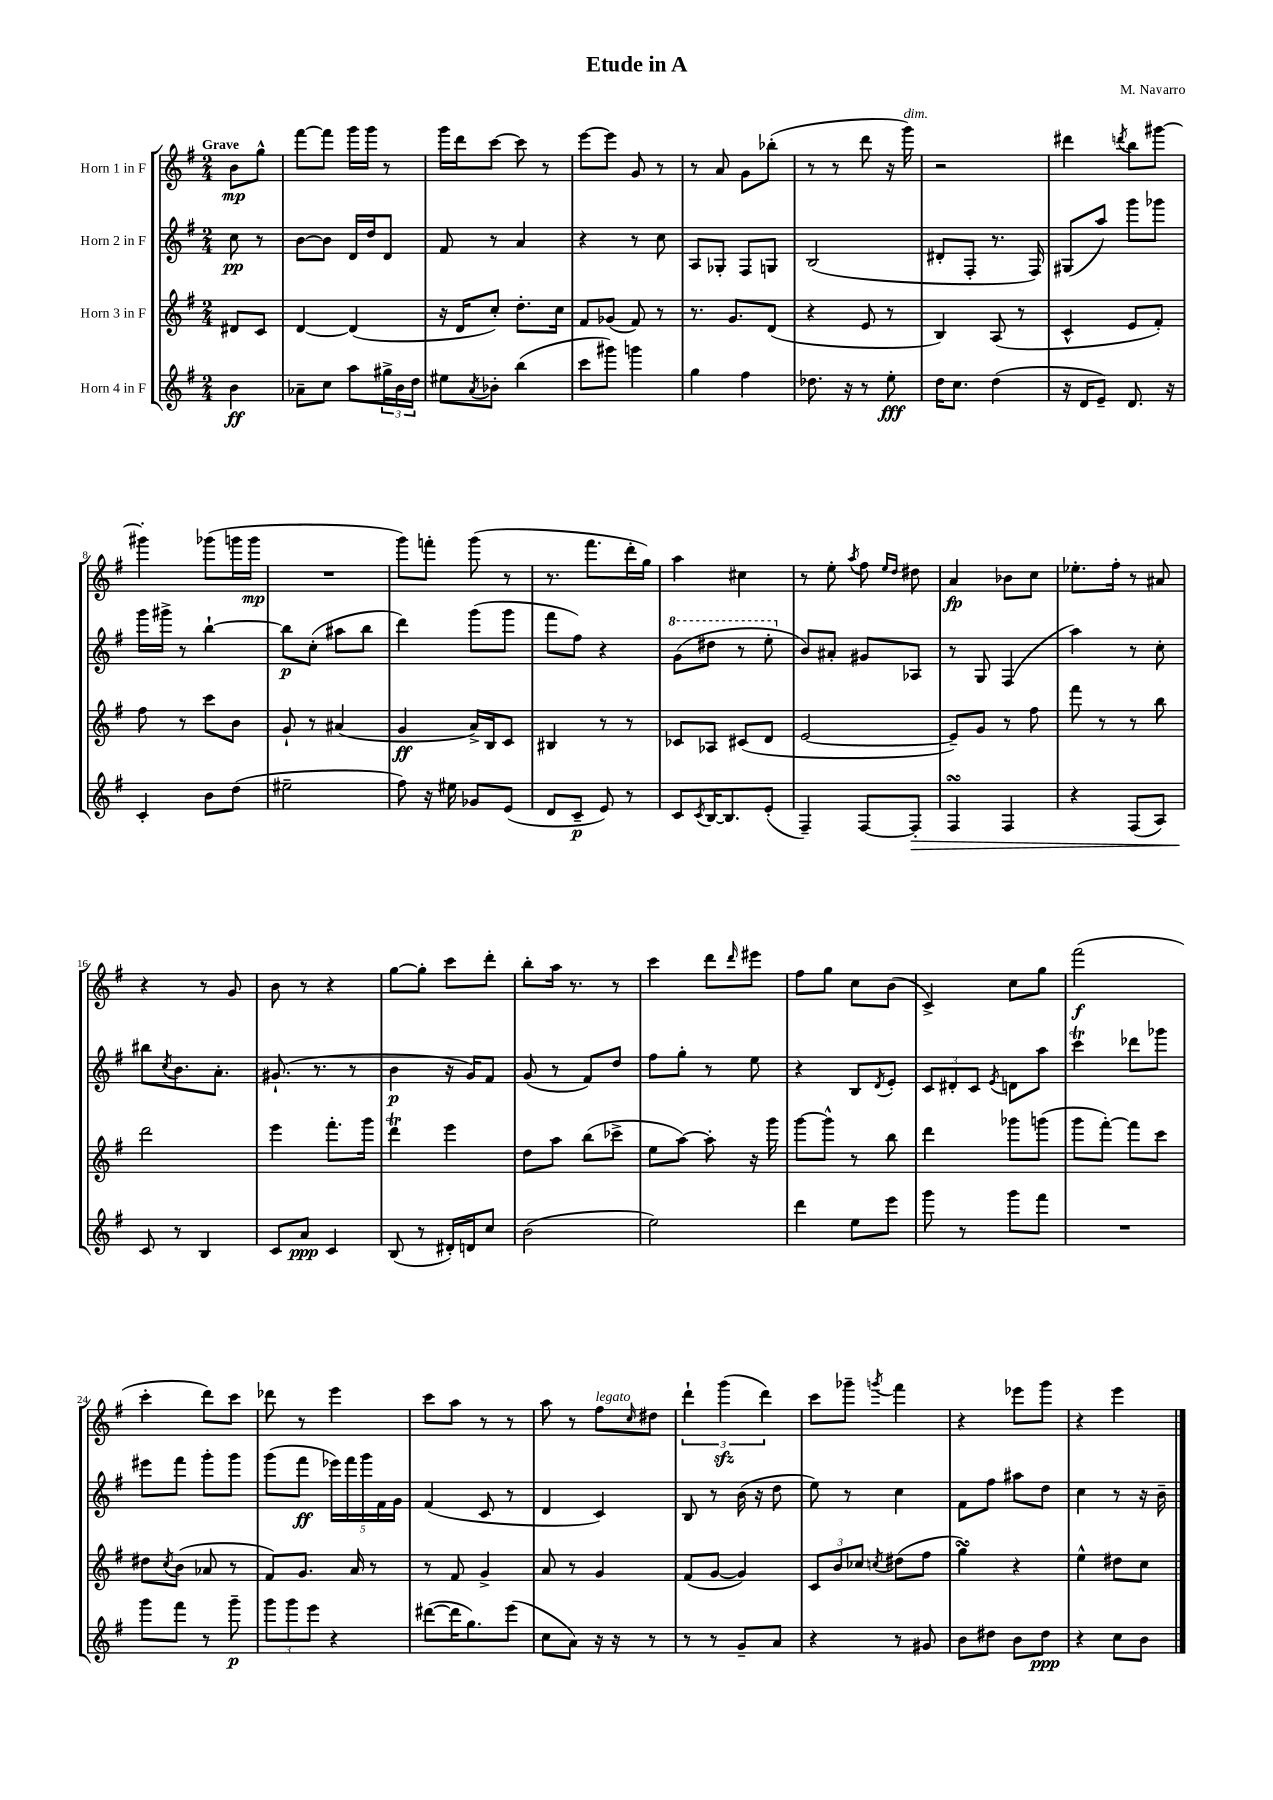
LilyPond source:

\header { title = "Etude in A" composer = "M. Navarro" }
<<
\new StaffGroup <<
\new Staff = "s0" \with { instrumentName = "Horn 1 in F" } {
    \clef treble \key g \major \numericTimeSignature \time 2/4 \partial 4 \tempo "Grave"
    b'8\mp g''8-^ |
    fis'''8~ fis'''8 g'''16 g'''16 r8 |
    g'''16 d'''16 c'''8~ c'''8 r8 |
    e'''8~ e'''8 g'8 r8 |
    r8 a'8 g'8 bes''8-.( |
    r8 r8 d'''8 r16 g'''16^\markup { \italic "dim." }) |
    r2 |
    dis'''4 \acciaccatura { d'''8 } b''8 gis'''8~ |
    gis'''4-. ges'''8( g'''16 g'''16\mp |
    R2 |
    g'''8) f'''8-. g'''8( r8 |
    r8. fis'''8. d'''16-. g''16) |
    a''4 cis''4 |
    r8 e''8-. \acciaccatura { a''8 } fis''8 \grace { e''16 d''16 } dis''8 |
    a'4\fp bes'8 c''8 |
    ees''8.-. fis''16-. r8 ais'8 |
    r4 r8 g'8 |
    b'8 r8 r4 |
    g''8~ g''8-. c'''8 d'''8-. |
    b''8-. a''16 r8. r8 |
    c'''4 d'''8 \grace { d'''16 } eis'''8 |
    fis''8 g''8 c''8 b'8( |
    c'4->) c''8 g''8 |
    fis'''2\f( |
    c'''4-. d'''8) c'''8 |
    des'''8 r8 e'''4 |
    c'''8 a''8 r8 r8 |
    a''8 r8 fis''8^\markup { \italic "legato" } \grace { c''16 } dis''8 |
    \tuplet 3/2 { d'''4-! g'''4\sfz( d'''4) } |
    c'''8 ges'''8-- \acciaccatura { g'''8 } fis'''4 |
    r4 ees'''8 g'''8 |
    r4 e'''4 \bar "|." |
}
\new Staff = "s1" \with { instrumentName = "Horn 2 in F" } {
    \clef treble \key g \major \numericTimeSignature \time 2/4 \partial 4
    c''8\pp r8 |
    b'8~ b'8 d'16 d''16 d'8 |
    fis'8 r8 a'4 |
    r4 r8 c''8 |
    a8 ges8-. fis8 g8 |
    b2( |
    dis'8-. fis8-. r8. fis16) |
    gis8( a''8) g'''8 ges'''8 |
    g'''16 gis'''16-> r8 b''4~-! |
    b''8\p c''8-.( ais''8 b''8 |
    d'''4) g'''8( g'''8 |
    fis'''8 fis''8) r4 |
    \ottava #1 g''8( dis'''8 r8 e'''8-. \ottava #0 |
    b'8) ais'8-. gis'8 aes8 |
    r8 g8 fis4( |
    a''4) r8 c''8-. |
    bis''8 \acciaccatura { c''8 } b'8. a'8.-. |
    gis'8.-!( r8. r8 |
    b'4\p r16 g'16) fis'8 |
    g'8( r8 fis'8) d''8 |
    fis''8 g''8-. r8 e''8 |
    r4 b8 \acciaccatura { d'8 } e'8-. |
    \tuplet 3/2 { c'8 dis'8-. c'8 } \acciaccatura { e'8 } d'8 a''8 |
    c'''4\trill des'''8 ges'''8 |
    eis'''8 fis'''8 g'''8-. g'''8 |
    g'''8( fis'''8\ff \tuplet 5/4 { ees'''16) fis'''16 g'''16 fis'16 g'16 } |
    fis'4( c'8 r8 |
    d'4 c'4) |
    b8 r8 b'16( r16 d''8 |
    e''8) r8 c''4 |
    fis'8 fis''8 ais''8 d''8 |
    c''4 r8 r16 b'16-- \bar "|." |
}
\new Staff = "s2" \with { instrumentName = "Horn 3 in F" } {
    \clef treble \key g \major \numericTimeSignature \time 2/4 \partial 4
    dis'8 c'8 |
    d'4~ d'4( |
    r16 d'16 c''8-.) d''8.-. c''16 |
    fis'8 ges'8( fis'8) r8 |
    r8. g'8. d'8( |
    r4 e'8 r8 |
    b4) a8( r8 |
    c'4-^ e'8 fis'8-.) |
    fis''8 r8 c'''8 b'8 |
    g'8-! r8 ais'4( |
    g'4\ff a'16->) b16 c'8 |
    bis4 r8 r8 |
    ces'8 aes8 cis'8( d'8 |
    e'2~ |
    e'8--) g'8 r8 fis''8 |
    fis'''8 r8 r8 b''8 |
    d'''2 |
    e'''4 fis'''8.-. g'''16 |
    d'''4\trill e'''4 |
    d''8 a''8 b''8( ces'''8-> |
    e''8 a''8~) a''8-. r16 g'''16 |
    g'''8~ g'''8-^ r8 b''8 |
    d'''4 ges'''8 g'''8( |
    g'''8 fis'''8~-.) fis'''8 c'''8 |
    dis''8 \acciaccatura { c''8 } b'8( aes'8 r8 |
    fis'8) g'8. a'16 r8 |
    r8 fis'8 g'4-> |
    a'8 r8 g'4 |
    fis'8( g'8~ g'4) |
    \tuplet 3/2 { c'8 b'8 ces''8 } \acciaccatura { c''8 } dis''8( fis''8 |
    g''4\turn) r4 |
    e''4-^ dis''8 c''8 \bar "|." |
}
\new Staff = "s3" \with { instrumentName = "Horn 4 in F" } {
    \clef treble \key g \major \numericTimeSignature \time 2/4 \partial 4
    b'4\ff |
    aes'8-- c''8 a''8 \tuplet 3/2 { gis''16-> b'16 d''16 } |
    eis''8 \acciaccatura { a'8 } bes'8-. b''4( |
    c'''8 gis'''8) g'''4 |
    g''4 fis''4 |
    des''8. r16 r8 e''8-.\fff |
    d''16 c''8. d''4( |
    r16 d'16 e'8--) d'8. r16 |
    c'4-. b'8 d''8( |
    eis''2-- |
    fis''8) r16 eis''16 ges'8 e'8( |
    d'8 c'8--\p e'8) r8 |
    c'8 \acciaccatura { c'8 } b16~ b8. e'8-.( |
    fis4--) fis8~ fis8-.\> |
    fis4\turn fis4 |
    r4 fis8( a8) |
    c'8\! r8 b4 |
    c'8 a'8\ppp c'4 |
    b8( r8 dis'16-.) d'16 c''8 |
    b'2( |
    e''2) |
    d'''4 e''8 e'''8 |
    g'''8 r8 g'''8 fis'''8 |
    R2 |
    g'''8 fis'''8 r8 g'''8--\p |
    \tuplet 3/2 { g'''8 g'''8 e'''8 } r4 |
    dis'''8~( dis'''16 g''8.) e'''8( |
    c''8 a'8) r16 r16 r8 |
    r8 r8 g'8-- a'8 |
    r4 r8 gis'8 |
    b'8 dis''8 b'8 dis''8\ppp |
    r4 c''8 b'8 \bar "|." |
}
>>
>>
